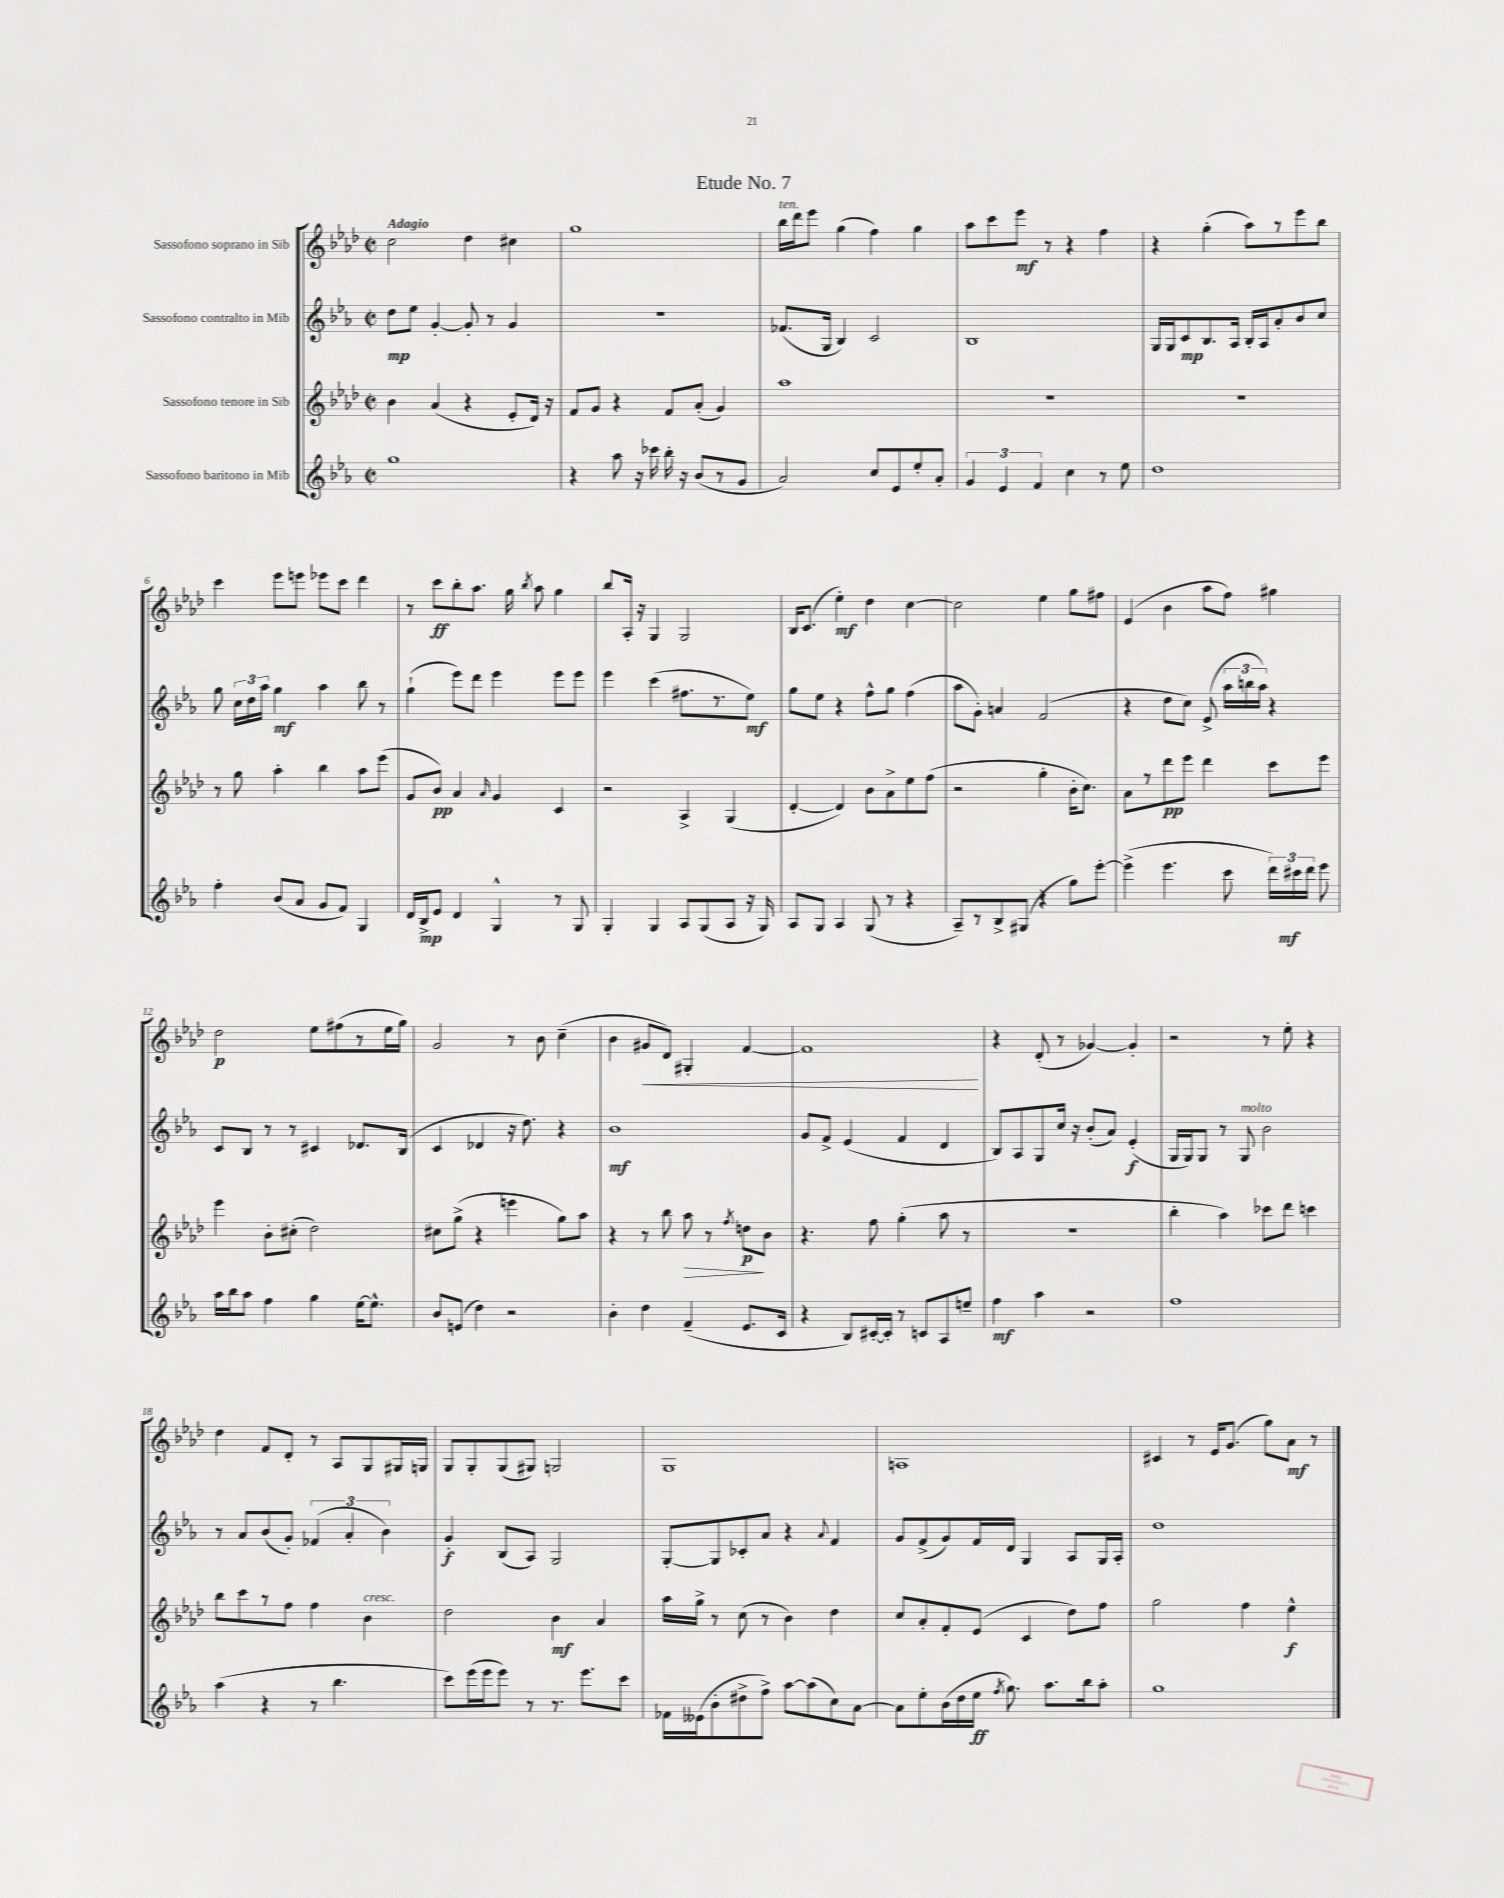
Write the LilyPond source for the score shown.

\header { title = "Etude No. 7" }
<<
\new StaffGroup <<
\new Staff = "s0" \with { instrumentName = "Sassofono soprano in Sib" } {
    \clef treble \key aes \major \defaultTimeSignature \time 2/2 \tempo "Adagio"
    \autoBeamOff c''2 des''4 cis''4 |
    g''1 |
    bes''16[^\markup { \italic "ten." } des'''16 ees'''8] g''4( f''4) g''4 |
    aes''8[ c'''8 ees'''8]\mf r8 r4 f''4 |
    r4 g''4-.( aes''8[) r8 ees'''8 bes''8] |
    c'''4 ees'''8[ e'''8] ees'''8[ c'''8] des'''4 |
    r8 c'''8[\ff bes''8-. aes''8.] g''16 \acciaccatura { bes''8 } aes''8 g''4 |
    bes''8[ aes16]-. r16 g4 g2 |
    bes16[ c'8.]( ees''4-.\mf) des''4 c''4~ |
    c''2 ees''4 g''8[ fis''8] |
    ees'4( bes'4 aes''8[ f''8]) gis''4 |
    des''2\p ees''8[ fis''8( r8 ees''16 g''16]) |
    g'2 r8 bes'8 c''4--( |
    bes'4 gis'8[\< des'8]) gis4-. f'4~ |
    f'1\! |
    r4 des'8-.( r8 ges'4~) ges'4-. |
    r2 r8 ees''8-. r4 |
    des''4 f'8[ des'8]-. r8 aes8[ g8 gis16 g16] |
    g8[ g8-. g8( gis8]) g2 |
    g1 |
    a1 |
    cis'4 r8 ees'16[ g'8.]( g''8[) aes'8]\mf r8 \bar "|." |
}
\new Staff = "s1" \with { instrumentName = "Sassofono contralto in Mib" } {
    \clef treble \key ees \major \defaultTimeSignature \time 2/2
    \autoBeamOff d''8[\mp ees''8] g'4~-. g'8-. r8 g'4 |
    r1 |
    fes'8.[( g16] bes4) c'2 |
    bes1 |
    g16[ g16 c'8\mp bes8. aes16] bes16[-. aes16 aes'8-. bes'8 c''8] |
    g''8 \tuplet 3/2 { c''16[ d''16 aes''16] } g''4\mf aes''4 bes''8 r8 |
    g''4-!( ees'''8[) d'''8] ees'''4 ees'''8[ ees'''8] |
    ees'''4 c'''4( fis''8.[ r8. ees''8]\mf) |
    g''8[ ees''8] r4 f''8[-^ g''8] f''4( |
    aes''8[ g'8]-.) a'4 f'2( |
    r4 d''8[ c''8]) ees'8->( \tuplet 3/2 { aes''16[ b''16 aes''16]) } r4 |
    c'8[ bes8] r8 r8 cis'4 des'8.[ bes16]( |
    c'4 des'4 r16 d''8.) r4 |
    bes'1\mf |
    g'8[ f'8]-> ees'4( f'4 d'4 |
    bes8[) aes8 g8 c''16] r16 bes'8[-.( aes'8]) ees'4-.\f( |
    g16[ g16) g8] r8 g8^\markup { \italic "molto" } bes'2 |
    r8 aes'8[ bes'8( g'8]-.) \tuplet 3/2 { fes'4( aes'4-. bes'4) } |
    g'4-.\f bes8[( aes8]) g2 |
    g8[~-. g8 ces'8-. aes'8] r4 \appoggiatura { aes'8 } f'4 |
    g'8[ f'8->( g'8) f'16 d'16] g4 aes8[ g16 aes16]-. |
    d''1 \bar "|." |
}
\new Staff = "s2" \with { instrumentName = "Sassofono tenore in Sib" } {
    \clef treble \key aes \major \defaultTimeSignature \time 2/2
    \autoBeamOff bes'4 aes'4( r4 ees'8[-. des'16]) r16 |
    f'8[ g'8] r4 f'8[ aes'8]-.( g'4) |
    aes''1 |
    R1 |
    R1 |
    r8 g''8 aes''4-. bes''4 aes''8[ ees'''8]( |
    g'8[ bes'8]\pp) aes'4 \grace { aes'16 } g'4 c'4 |
    r2 aes4-> g4( |
    des'4~-. des'4) bes'8[ aes'8-> ees''8 f''8]( |
    r2 g''4-. bes'16[-. c''8.]) |
    aes'8[ r8 des'''8\pp ees'''8] des'''4 c'''8[ ees'''8] |
    ees'''4 bes'8[-. cis''8]-.( des''2) |
    cis''8[ g''8]->( r4 e'''4 g''8[) aes''8] |
    r4 r8 bes''8 aes''8\> r8 \acciaccatura { f''8 } d''8[\p\! bes'8] |
    r4. f''8 g''4-.( aes''8 r8 |
    R1 |
    bes''4-. aes''4) ces'''8[ des'''8] c'''4 |
    bes''8[ c'''8 r8 f''8] f''4 bes'4^\markup { \italic "cresc." } |
    des''2 bes'4\mf aes'4 |
    aes''16[ g''16]-> r8 c''8( r8 bes'4) des''4 |
    c''8[ aes'8-. f'8-. ees'8]( c'4 des''8[) f''8] |
    g''2 f''4 ees''4-^\f \bar "|." |
}
\new Staff = "s3" \with { instrumentName = "Sassofono baritono in Mib" } {
    \clef treble \key ees \major \defaultTimeSignature \time 2/2
    \autoBeamOff g''1 |
    r4 aes''8 r16 ces'''16 bes''16-. r16 bes'8[( r8 g'8] |
    aes'2) c''8[ ees'8 ees''8-. aes'8]-. |
    \tuplet 3/2 { g'4 ees'4 f'4 } c''4 r8 ees''8 |
    d''1 |
    f''4-. bes'8[( aes'8] g'8[ f'8]) g4 |
    d'16[ bes16->\mp ees'8] d'4 g4-^ r8 g8 |
    g4-. g4 aes8[ g8( aes8] r16 g16) |
    aes8[ g8] aes4 g8( r8 r4 |
    aes8[--) r8 bes8-> gis8]( r4 g''8[) ees'''8]~-. |
    ees'''4->( ees'''4. c'''8 \tuplet 3/2 { d'''16[) cis'''16\mf d'''16] } ees'''8 |
    aes''16[ bes''16 aes''8] f''4 g''4 ees''16[~ ees''8.]-^ |
    bes'8[ e'8]( d''4) r2 |
    bes'4-. d''4 f'4--( ees'8.[ c'16] |
    r4 bes8[) cis'16~-. cis'16]-. r8 c'8[ aes8 e''8]-- |
    f''4\mf aes''4 r2 |
    f''1 |
    aes''4( r4 r8 bes''4. |
    c'''8[) ees'''16( ees'''16 ees'''8]) r8 r8. ees'''8.[ c'''8] |
    fes'16[ eeses'16( bes'8-. dis''8-> f''8]->) aes''8[~ aes''8( c''8) aes'8]~ |
    aes'8[ ees''8-. bes'16( d''16 ees''16]\ff \acciaccatura { f''8 } g''8.) aes''8.[ bes''16 aes''8]-. |
    g''1 \bar "|." |
}
>>
>>
